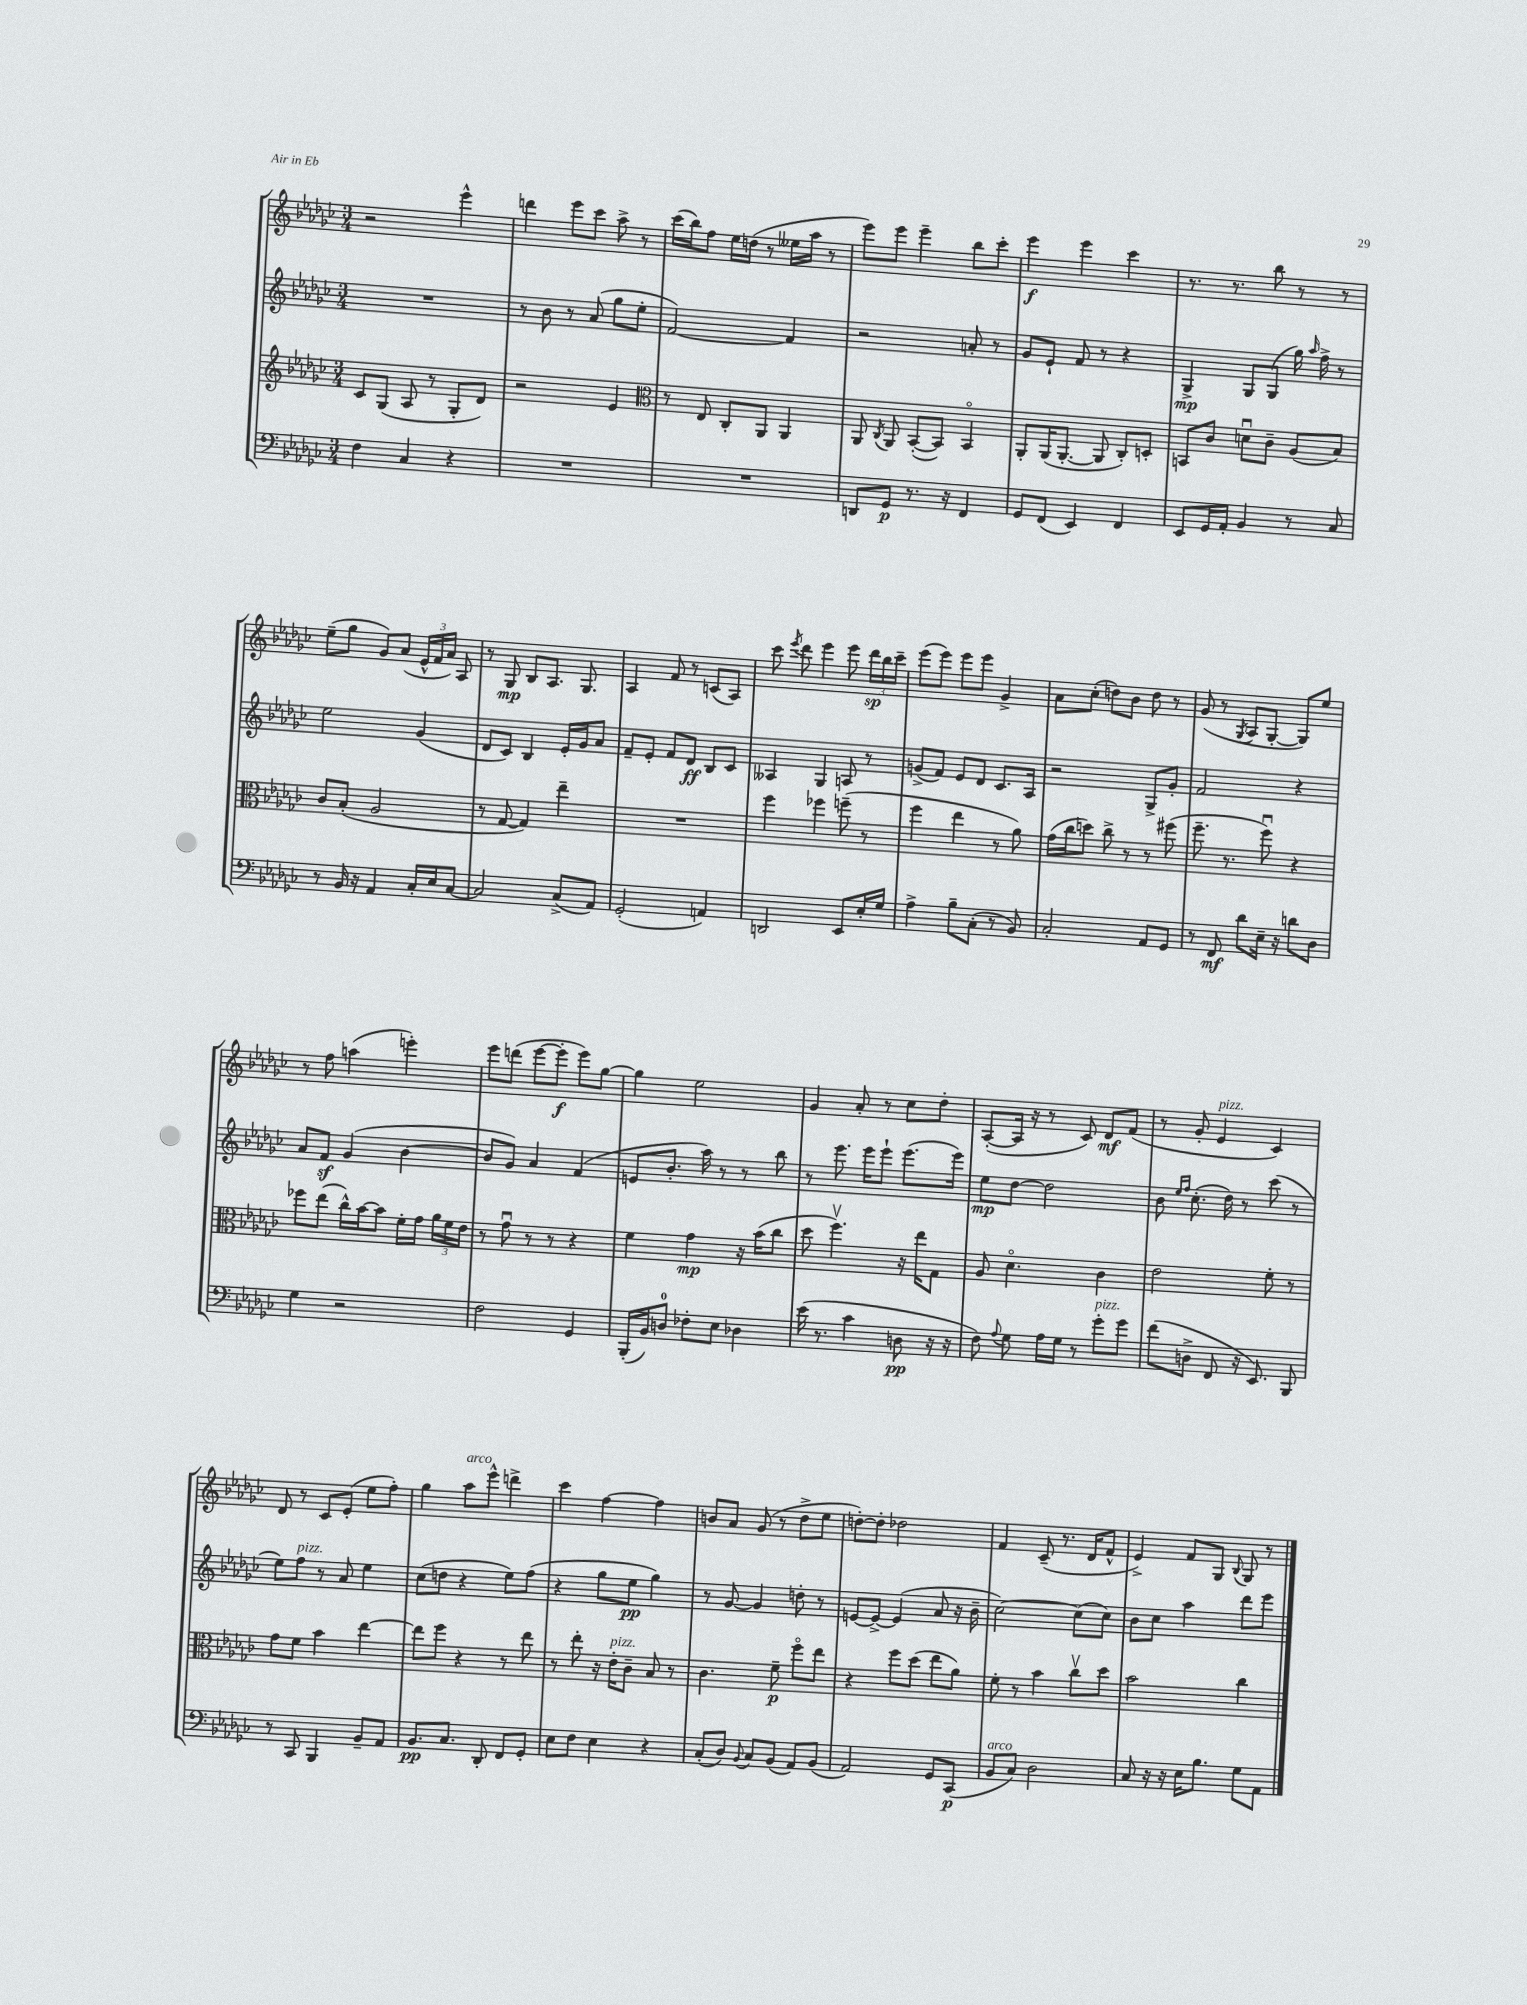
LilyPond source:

<<
\new StaffGroup <<
\new Staff = "s0" {
    \clef treble \key ges \major \numericTimeSignature \time 3/4
    \autoBeamOff r2 ees'''4-^ |
    d'''4 ees'''8[ ces'''8] aes''8-> r8 |
    ces'''16[( bes''16) f''8] ees''16[ d''16]( r8 eeses''16[ aes''16] r8 |
    ees'''8[) ees'''8] ees'''4-- bes''8[ ces'''8]-. |
    ees'''4\f ees'''4 ces'''4 |
    r8. r8. bes''8 r8 r8 |
    ees''8[--( ges''8] ges'8[) aes'8]( \tuplet 3/2 { ees'16[-^ f'16 aes'16]) } aes8 |
    r8 ges8\mp bes8[ aes8.] ges8. |
    aes4 f'8 r8 c'8[( aes8]) |
    ces'''8 \acciaccatura { ees'''8 } des'''8 ees'''4 ees'''8 \tuplet 3/2 { des'''16[\sp bes''16 ces'''16]-- } |
    ees'''8[( ees'''8]) ees'''8[ ees'''8] ges'4-> |
    aes'8[ ces''8]-.( d''8[) bes'8] d''8 r8 |
    ges'8( r8 \acciaccatura { ges8 } aes8[ ges8]~-. ges8[) ees''8] |
    r8 f''8 a''4( e'''4-.) |
    ees'''8[ d'''8]( ees'''8[~ ees'''8]-.\f ees'''8[) ges''8]~ |
    ges''4 ees''2 |
    ges'4 aes'8-. r8 ces''8[ des''8]-. |
    aes8[~-.( aes16] r16 r8 ces'8) des'8[\mf f'8]( |
    r8 ges'8-. ees'4^\markup { \italic "pizz." } ces'4) |
    des'8 r8 ces'8[ ees'8]-.( ees''8[ f''8]-.) |
    ges''4 aes''8[^\markup { \italic "arco" } ees'''8]-^ d'''4-> |
    ces'''4 f''4~ f''4 |
    b'8[ aes'8] ges'8( r8 des''8[-> ees''8] |
    d''8[~-.) d''8]-. des''2 |
    f'4 ces'8--( r8. des'16[ f'8]-^ |
    ees'4->) f'8[ ges8] \appoggiatura { bes8 } ges8 r8 \bar "|." |
}
\new Staff = "s1" {
    \clef treble \key ges \major \numericTimeSignature \time 3/4
    \autoBeamOff R2. |
    r8 bes'8 r8 aes'8( ges''8[ ees''8]-. |
    f'2~) f'4 |
    r2 a'8-. r8 |
    ges'8[ ees'8]-! f'8 r8 r4 |
    ges4->\mp ges8[ ges8]( ges''16) \grace { aes''16 } f''16-> r8 |
    ees''2 ges'4( |
    des'8[ ces'8]) bes4 ees'16[-. ges'16 aes'8] |
    f'8[-- ees'8]-. f'8[ des'8]\ff bes8[ ces'8] |
    aeses4 ges4 a8 r8 |
    g'8[->( f'8]) ees'8[ des'8] ces'8.[ aes16] |
    r2 ges8[-> ges'8]-. |
    f'2 r4 |
    aes'8[ f'8]\sf ges'4( bes'4~ |
    bes'8[ ges'8]) aes'4 f'4( |
    e'8[ bes'8.]-. aes''16) r8 r8 bes''8 |
    r8 ees'''8. ees'''16[ ees'''8]-! ees'''8.[( ees'''16]) |
    ees''8[\mp des''8]~ des''2 |
    bes'8 \grace { ees''16[ f''16] } ces''8.-.( des''16) r8 ces'''8( r8 |
    ees''8[) f''8]^\markup { \italic "pizz." } r8 aes'8 ees''4 |
    ces''8[( d''8] r4 ees''8[) f''8]( |
    r4 ges''8[ ees''8]\pp ges''4) |
    r8 ges'8~ ges'4 d''8-. r8 |
    e'8[~ e'8]~-> e'4( aes'8 r16 bes'16-- |
    ces''2~) ces''8[( ces''8]) |
    bes'8[ ces''8] aes''4 des'''8[ ees'''8] \bar "|." |
}
\new Staff = "s2" {
    \clef treble \key ges \major \numericTimeSignature \time 3/4
    \autoBeamOff ces'8[ ges8]( aes8 r8 ges8[-. des'8]) |
    r2 ees'4 |
    \clef alto r8 ees8 ces8[-. aes,8] aes,4 |
    aes,8 \acciaccatura { ces8 } aes,8 bes,8[~-.( bes,8]) bes,4\flageolet |
    aes,8[-. aes,16( aes,8.]~-. aes,8 ces8[-.) d8]-. |
    b,8[ ces'8] d'8[\downbow ces'8]-- aes8[( bes8]) |
    ces'8[ bes8]-.( aes2 |
    r8 ges8~ ges4) ees''4-- |
    R2. |
    f''4 fes''4 f''8--( r8 |
    f''4 ees''4 r8 aes'8) |
    ges'16[( ces''16 d''8]) ces''8-> r8 r8 fis''8( |
    f''8.-- r8. f''8\downbow) r4 |
    fes''8[ ees''8]( ces''16[-^) bes'16~ bes'8] f'16[-. ges'16] \tuplet 3/2 { aes'16[ f'16 ees'16] } |
    r8 ges'8\downbow r8 r8 r4 |
    f'4 ges'4\mp r16 bes'16[( ces''8] |
    des''8 f''4.\upbow) r16 ees''16[ ges8] |
    aes8 des'4.\flageolet ces'4 |
    ees'2 f'8-. r8 |
    ges'8[ f'8] bes'4 ees''4~ |
    ees''8[ f''8] r4 r8 ees''8 |
    r8 ees''8-. r16 ees'16[-.^\markup { \italic "pizz." } ces'8]-- bes8 r8 |
    ces'4. f'8--\p f''8[\flageolet ees''8] |
    r4 f''8[ des''8]( ees''8[ aes'8]) |
    f'8-. r8 bes'4 ces''8[\upbow des''8] |
    bes'2 ces''4 \bar "|." |
}
\new Staff = "s3" {
    \clef bass \key ges \major \numericTimeSignature \time 3/4
    \autoBeamOff f4 ces4 r4 |
    R2. |
    R2. |
    d,8[ ges,8]\p r8. r16 f,4 |
    ges,8[ f,8]( ees,4) f,4 |
    ees,8[ ges,16 aes,16]-. bes,4 r8 ces8 |
    r8 bes,16 r16 aes,4 ces16[-. ees16 ces8]~ |
    ces2 ces8[->( aes,8]) |
    ges,2-.( a,4) |
    d,2 ees,8[ ees16-. ges16] |
    aes4-> bes8[-- ces8]-.( r8 bes,8) |
    ces2-. aes,8[ ges,8] |
    r8 f,8\mf des'8[ ees16]-- r16 d'8[ des8] |
    ges4 r2 |
    f2 ges,4 |
    bes,,16[-.( bes,16) d8]-0 fes8[-. ees8] des4 |
    ees'16( r8. ces'4 d8\pp r16 r16 |
    f8) \appoggiatura { aes8 } ges8 aes16[ ges16] r8 ges'8[-.^\markup { \italic "pizz." } ges'8] |
    f'8[( d8]-> f,8 r16 ees,8.) bes,,8 |
    r8 ces,8 bes,,4 bes,8[-- aes,8] |
    bes,8.[\pp ces8.] des,8-. f,8[ ges,8]-. |
    ees8[ f8] ees4 r4 |
    ces8[-.( des8]) \appoggiatura { bes,8 } ces8[ bes,8]( aes,8[) bes,8]( |
    aes,2) ges,8[ ces,8]\p( |
    bes,8[^\markup { \italic "arco" } ces8]) des2 |
    ces8 r16 r16 ees16[ bes8.] ges8[ aes,8] \bar "|." |
}
>>
>>
\layout { \context { \Score \remove "Bar_number_engraver" } }
